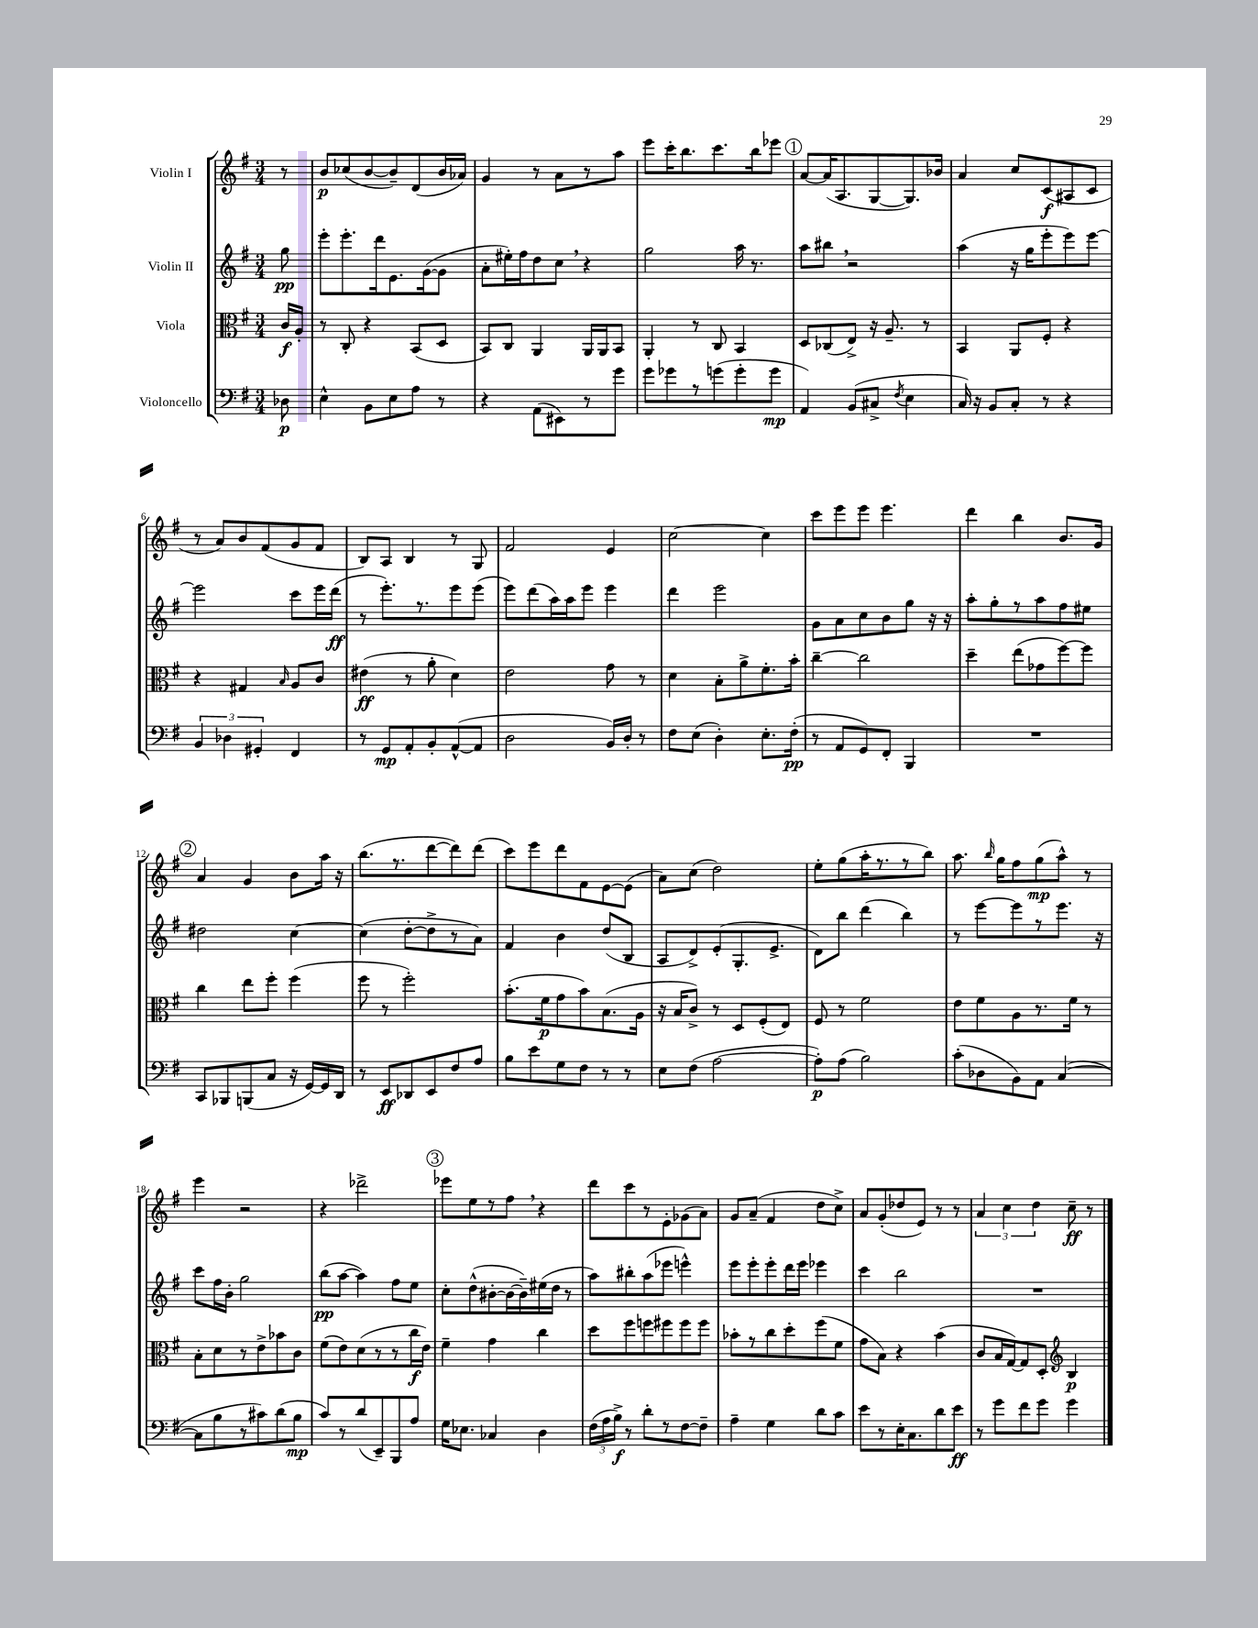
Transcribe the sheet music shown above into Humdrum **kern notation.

**kern	**kern	**kern	**kern
*staff4	*staff3	*staff2	*staff1
*clefF4	*clefC3	*clefG2	*clefG2
*k[f#]	*k[f#]	*k[f#]	*k[f#]
*M3/4	*M3/4	*M3/4	*M3/4
8D-	16c	8gg	8r
.	16A'	.	.
=	=	=	=
4E^^	8r	8eee'	8b
.	8C'	8.eee'	(8cc-
8BB	4r	.	[8b
.	.	16ddd	.
8E	.	8.e	8b~])
8A	(8BB	.	(8d
.	.	([16g	.
8r	8D	8g]	16b
.	.	.	16a-)
=	=	=	=
4r	8BB)	8a'	4g
.	8C	16ee#')	.
.	.	16ff#	.
(8AA	4AA	8dd	8r
8EE#)	.	8cc	8a
8r	16AA	4r	8r
.	16AA	.	.
8g	8BB	.	8aa
=	=	=	=
8g	4AA'	2gg	8eee
8g-	.	.	16ccc'
.	.	.	8.bb
8r	8r	.	.
(8g	8C	.	8.ccc
8g'	4BB	16aa	.
.	.	8.r	16bb
8g	.	.	8eee-
=	=	=	=
4AA)	8D	8aa	[8a
.	(8C-	8bb#	(16a]
.	.	.	8.A
(8BB	8E^)	2r	.
8C#^	16r	.	[8G
.	8.A~	.	.
8qF#	.	.	.
4E	.	.	8.G])
.	8r	.	.
.	.	.	16b-
=	=	=	=
16C)	4BB	(4aa	4a
16r	.	.	.
8BB	.	.	.
8C'	8AA	16r	8cc
.	.	16gg	.
8r	8F#'	8eee'	(8c
4r	4r	8eee)	8A#
.	.	[8eee	8c
=	=	=	=
6BB	4r	2eee]	8r
.	.	.	8a)
6D-	.	.	.
.	4G#	.	8b
6GG#'	.	.	.
.	.	.	(8f#
.	16qqB	.	.
4FF#	8A	8ccc	8g
.	8c	16eee	8f#
.	.	(16ddd	.
=	=	=	=
8r	(4e#	8r	8B)
8GG	.	8.eee')	8A
8AA'	8r	.	4B
.	.	8.r	.
8BB'	8a'	.	.
([8AA^^	4d)	8eee	8r
8AA]	.	(8eee	8G
=	=	=	=
2D	2e	8eee)	2f#
.	.	(8ddd	.
.	.	16aa)	.
.	.	16aa	.
.	.	8eee	.
16BB)	8g	4eee	4e
16D'	.	.	.
8r	8r	.	.
=	=	=	=
8F#	4d	4ddd	[2cc
(8E	.	.	.
4D')	8B'	2eee	.
.	8a^	.	.
8.E'	8.f#'	.	4cc]
(16F#'	16b'	.	.
=	=	=	=
8r	[4cc~	8g	8ccc
8AA	.	8a	8eee
8GG)	2cc]	8cc	8eee
8FF#'	.	8b	4.eee
4BBB	.	8gg	.
.	.	16r	.
.	.	16r	.
=	=	=	=
2.r	4dd~	8aa'	4ddd
.	.	8gg'	.
.	(8ee	8r	4bb
.	8g-	8aa	.
.	[8ff#)	8ff#	8.b
.	8ff#]	8ee#	.
.	.	.	16g
=	=	=	=
8CC	4cc	2dd#	4a
8BBB-	.	.	.
(8BBB	8ee	.	4g
8C	8ff#'	.	.
16r	(4ff#	[4cc	8b
[16GG)	.	.	.
16GG]	.	.	16aa
16DD	.	.	16r
=	=	=	=
8r	8ff#	(4cc]	(8.bb
8EE	8r	.	.
.	.	.	8.r
8DD-	2ff#')	[8dd'	.
8EE	.	8dd^]	[8ddd
8F#	.	8r	8ddd])
8A	.	8a)	(8ddd
=	=	=	=
8B	(8.b'	4f#	8ccc)
8e	.	.	8eee
.	16f#	.	.
8G	8g	4b	8ddd
8F#	8b)	.	8f#
8r	(8.B	(8dd	[8e
8r	.	8B	(8e]
.	16A	.	.
=	=	=	=
8E	16r	8A	8a)
.	16B	.	.
(8F#	8c^)	8d^)	(8cc
[2A	8r	(8e'	2dd)
.	8D	8.G'	.
.	(8F#'	.	.
.	.	8.e^	.
.	8E)	.	.
=	=	=	=
8A'])	8F#	8d)	8ee'
(8A	8r	8bb	(8gg
2B)	2f#	(4ddd	16aa'
.	.	.	8.r
.	.	4bb)	8r
.	.	.	8bb)
=	=	=	=
(8c'	8e	8r	8.aa
8D-	8f#	[8eee	.
.	.	.	16qqbb
.	.	.	16gg
8BB)	8A	8eee]	8ff#
8AA	8.r	8r	(8gg
([4C	.	8.eee	8aa^^)
.	16f#	.	.
.	8r	.	8r
.	.	16r	.
=	=	=	=
8C]	8B'	8ccc	4eee
8B	8d	16ff#	.
.	.	16b'	.
8r	8r	2gg	2r
8c#)	8e^	.	.
(8d	8b-	.	.
8B	8c	.	.
=	=	=	=
8c)	(8f#	(8bb	4r
8r	8e)	[8aa	.
(8d	(8d	4aa])	2ddd-^
8EE~)	8r	.	.
8BBB	8r	8ff#	.
8A	16cc	8ee	.
.	16e)	.	.
=	=	=	=
16G	4f#~	8cc'	8eee-
8.E-	.	.	.
.	.	(8dd^^	8ee
4C-	4g	[8b#'	8r
.	.	16b#_	8ff#
.	.	16b#~])	.
4D	4cc	(16ee#	4r
.	.	16dd	.
.	.	8r	.
=	=	=	=
(24F#	8dd	8aa)	8ddd
24A	.	.	.
24B^)	.	.	.
8r	8ff#	8bb#'	8ccc
8d'	8ff	(8aa	8r
8r	8ff#	8eee-	8e'
[8F#	8ff#	4eee^^)	(8g-
8F#~]	8ff#	.	8a)
=	=	=	=
4A~	8b-'	8eee	8g
.	8r	8eee'	(8a~
4G	8cc	8eee'	4f#
.	8dd'	16ddd	.
.	.	16eee	.
8d	(8ff#	4eee-	8dd
8c	8f#	.	8cc^)
=	=	=	=
8e	8g	4ccc	8a
8r	8B)	.	(8g'
16E'	4r	2bb	8dd-
8.C	.	.	.
.	.	.	8e)
8d	(4b	.	8r
8e	.	.	8r
=	=	=	=
8r	8c	2.r	6a
8g	16B	.	.
.	.	.	6cc
.	[16G)	.	.
8f#	8G]	.	.
.	.	.	6dd
8g	8D'	.	.
*	*clefG2	*	*
4g	4B	.	8cc~
.	.	.	8r
==	==	==	==
*-	*-	*-	*-
